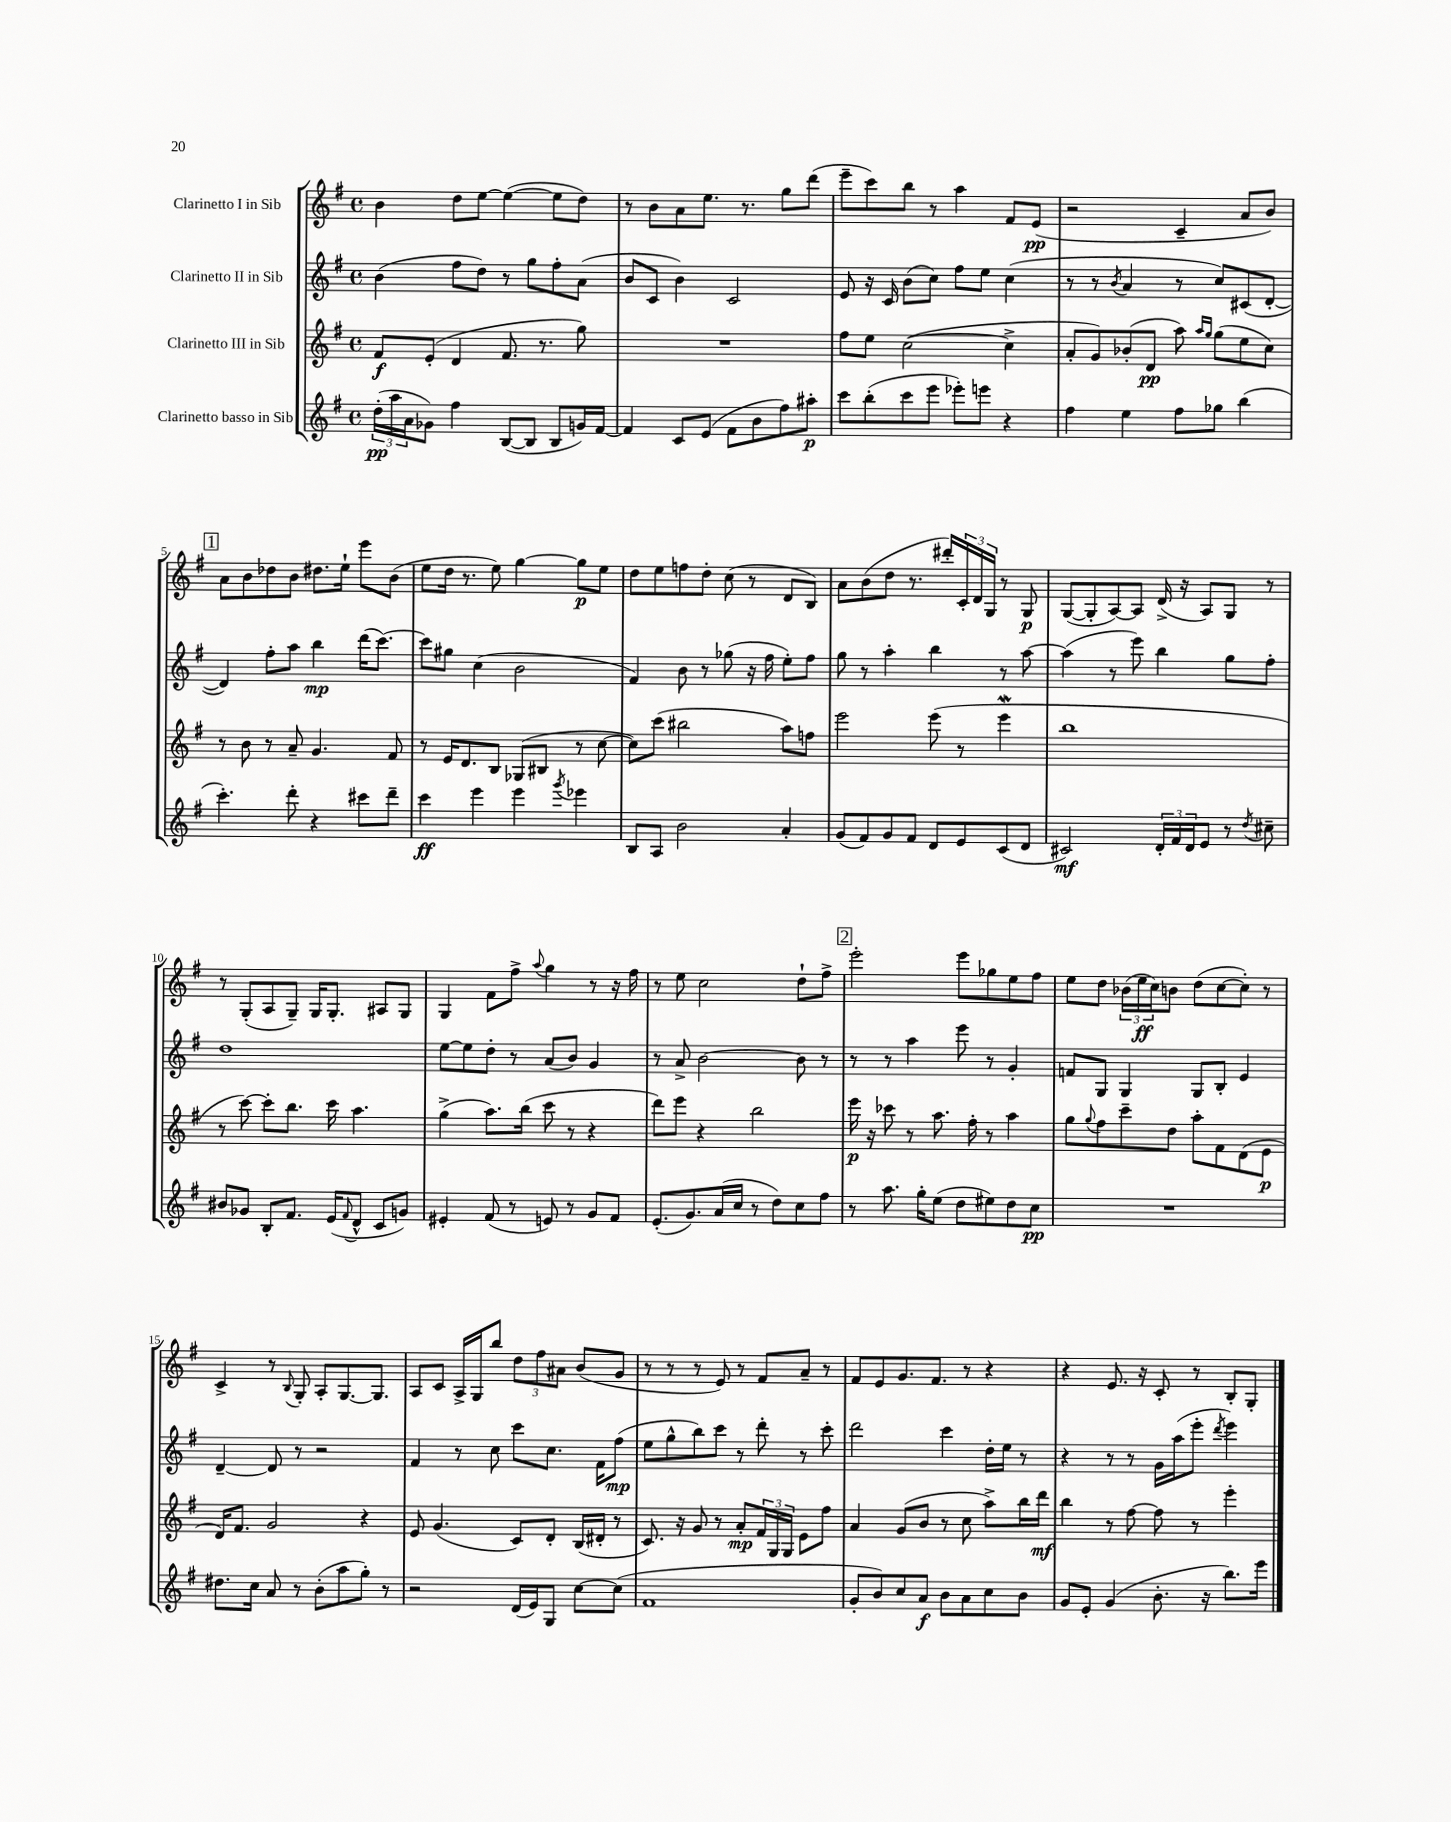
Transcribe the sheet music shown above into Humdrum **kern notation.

**kern	**dynam	**kern	**dynam	**kern	**dynam	**kern	**dynam
*part4	*part4	*part3	*part3	*part2	*part2	*part1	*part1
*staff4	*staff4	*staff3	*staff3	*staff2	*staff2	*staff1	*staff1
*I"Clarinetto basso in Sib	*	*I"Clarinetto III in Sib	*	*I"Clarinetto II in Sib	*	*I"Clarinetto I in Sib	*
*clefG2	*	*clefG2	*	*clefG2	*	*clefG2	*
*k[f#]	*	*k[f#]	*	*k[f#]	*	*k[f#]	*
*M4/4	*	*M4/4	*	*M4/4	*	*M4/4	*
*met(c)	*	*met(c)	*	*met(c)	*	*met(c)	*
=1	=1	=1	=1	=1	=1	=1	=1
(24dd'\LL	pp	8f#/L	f	(4b\	.	4b\	.
24aa\	.	.	.	.	.	.	.
24a\J	.	.	.	.	.	.	.
8g-X\J)	.	(8e'/J	.	.	.	.	.
4ff#\	.	4d/	.	8ff#\L	.	8dd\L	.
.	.	.	.	8dd\J)	.	[8ee\J	.
([8B/L	.	8.f#/	.	8r	.	(4ee\_	.
8B/J]	.	.	.	8gg\L	.	.	.
.	.	8.r	.	.	.	.	.
8B/L	.	.	.	8ff#'\	.	8ee\L]	.
16gn/L)	.	8gg\)	.	(8a\J	.	8dd\J)	.
[16f#/JJ	.	.	.	.	.	.	.
=2	=2	=2	=2	=2	=2	=2	=2
4f#/]	.	1r	.	8b/L	.	8r	.
.	.	.	.	8c/J	.	8b\L	.
8c/L	.	.	.	4b\)	.	8a\	.
(8e/J	.	.	.	.	.	8.ee\J	.
8f#\L	.	.	.	2c/	.	.	.
.	.	.	.	.	.	8.r	.
8b\	.	.	.	.	.	.	.
8ff#\)	.	.	.	.	.	8gg\L	.
8aa#X'\J	p	.	.	.	.	(8ddd\J	.
=3	=3	=3	=3	=3	=3	=3	=3
8ccc\L	.	8ff#\L	.	8e/	.	8eee~\L	.
(8bb'\	.	8ee\J	.	16r	.	8ccc\)	.
.	.	.	.	16c/	.	.	.
8ccc\	.	([2cc\	.	(8b\L	.	8bb\J	.
8eee\J	.	.	.	8cc\J)	.	8r	.
8eee-X'\L)	.	.	.	8ff#\L	.	4aa\	.
8eeen\J	.	.	.	8ee\J	.	.	.
4r	.	4cc^\]	.	(4cc\	.	8f#/L	.
.	.	.	.	.	.	(8e/J	pp
=4	=4	=4	=4	=4	=4	=4	=4
4ff#\	.	8a'/L	.	8r	.	2r	.
.	.	8g/)	.	8r	.	.	.
.	.	.	.	8qb/	.	.	.
4ee\	.	(8b-X'/	.	4a/	.	.	.
.	.	8d/J	pp	.	.	.	.
8ff#\L	.	8aa\)	.	8r	.	4c~/	.
.	.	16qqaa/LL	.	.	.	.	.
.	.	16qqgg/JJ	.	.	.	.	.
8gg-X\J	.	(8gg\L	.	8cc/L)	.	.	.
(4bb\	.	8ee\	.	(8c#X/	.	8a/L	.
.	.	8cc\J)	.	[8d'/J	.	8b/J)	.
!!LO:LB:g=z
!!LO:REH:place=s1:t=1
=5	=5	=5	=5	=5	=5	=5	=5
4.ccc'\)	.	8r	.	4d/])	.	8a\L	.
.	.	8b\	.	.	.	8b\	.
.	.	8r	.	8ff#'\L	.	8dd-X\	.
8ddd'\	.	8a~/	.	8aa\J	.	8b\J	.
4r	.	4.g/	.	4bb\	mp	8.dd#X\L	.
.	.	.	.	.	.	16ee`\Jk	.
8ccc#X\L	.	.	.	(16ddd\KL	.	8eee\L	.
.	.	.	.	[8.ccc\J)	.	.	.
8ddd~\J	.	8f#/	.	.	.	(8b\J	.
=6	=6	=6	=6	=6	=6	=6	=6
4ccc\	ff	8r	.	8ccc\L]	.	8ee\L	.
.	.	16e/KL	.	8gg#X\J	.	16dd\Jk	.
.	.	8.d/	.	.	.	8.r	.
4eee\	.	.	.	(4cc\	.	.	.
.	.	8B/J	.	.	.	8ee\)	.
4eee\	.	(8G-X/L	.	2b\	.	[4gg\	.
.	.	8B#X/J	.	.	.	.	.
8qggg/	.	.	.	.	.	.	.
4eee-X\	.	8r	.	.	.	8gg\L]	p
.	.	[8cc\	.	.	.	8ee\J	.
=7	=7	=7	=7	=7	=7	=7	=7
8B/L	.	8cc\L])	.	4f#/)	.	8dd\L	.
8A/J	.	(8ccc\J	.	.	.	8ee\	.
2b\	.	2bb#X\	.	8b\	.	8ffn\	.
.	.	.	.	8r	.	8dd'\J	.
.	.	.	.	(8gg-X\	.	(8cc\	.
.	.	.	.	16r	.	8r	.
.	.	.	.	16ff#\	.	.	.
4a'/	.	8aa\L)	.	8ee'\L)	.	8d/L	.
.	.	8ffn\J	.	8ff#\J	.	8B/J)	.
=8	=8	=8	=8	=8	=8	=8	=8
(8g/L	.	2eee\	.	8gg\	.	8a\L	.
8f#/)	.	.	.	8r	.	(8b\	.
8g/	.	.	.	4aa'\	.	8dd\J	.
8f#/J	.	.	.	.	.	8.r	.
8d/L	.	(8eee\	.	4bb\	.	.	.
.	.	.	.	.	.	16ddd#X'/LL)	.
8e/	.	8r	.	.	.	24c'/	.
.	.	.	.	.	.	24d/	.
.	.	.	.	.	.	24G/JJ	.
(8c/	.	4eeeW\	.	8r	.	8r	.
8d/J	.	.	.	[8aa\	.	8G/	p
=9	=9	=9	=9	=9	=9	=9	=9
2c#X/)	mf	1bb	.	(4aa\]	.	([8G/L	.
.	.	.	.	.	.	8G'/]	.
.	.	.	.	8r	.	[8A/)	.
.	.	.	.	8eee\)	.	8A/J]	.
24d'/LL	.	.	.	4bb\	.	(16d^/	.
24f#/	.	.	.	.	.	.	.
.	.	.	.	.	.	16r	.
24d/J	.	.	.	.	.	.	.
8e/J	.	.	.	.	.	8A/L)	.
8r	.	.	.	8gg\L	.	8G/J	.
8qdd/	.	.	.	.	.	.	.
8cc#X~\	.	.	.	8ff#'\J	.	8r	.
!!LO:LB:g=z
=10	=10	=10	=10	=10	=10	=10	=10
8b#X/L	.	8r	.	1dd	.	8r	.
8g-X/J	.	[8ccc\)	.	.	.	(8G'/L	.
8B'/L	.	8ccc'\L]	.	.	.	8A/	.
8.f#/J	.	8.bb\J	.	.	.	8G~/J)	.
.	.	.	.	.	.	16G/KL	.
(16e/KL	.	16ccc\	.	.	.	8.G'/J	.
8qqf#/	.	.	.	.	.	.	.
8d^^/J	.	4.aa\	.	.	.	.	.
8c/L	.	.	.	.	.	8A#X/L	.
8gn/J)	.	.	.	.	.	8G/J	.
=11	=11	=11	=11	=11	=11	=11	=11
4e#X'/	.	(4gg^\	.	[8ee\L	.	4G/	.
.	.	.	.	8ee\]	.	.	.
(8f#/	.	8.aa\L)	.	8dd'\J	.	8f#\L	.
8r	.	.	.	8r	.	8ff#^\J	.
.	.	(16bb\Jk	.	.	.	.	.
.	.	.	.	.	.	8qqaa/	.
8en/)	.	8ccc\	.	(8a/L	.	4gg\	.
8r	.	8r	.	8b/J)	.	.	.
8g/L	.	4r	.	4g/	.	8r	.
8f#/J	.	.	.	.	.	16r	.
.	.	.	.	.	.	16ff#\	.
=12	=12	=12	=12	=12	=12	=12	=12
(8.e'/L	.	8ddd\L)	.	8r	.	8r	.
.	.	8eee\J	.	8a^/	.	8ee\	.
8.g/)	.	.	.	.	.	.	.
.	.	4r	.	[2b\	.	2cc\	.
(16a/L	.	.	.	.	.	.	.
16cc/JJ	.	.	.	.	.	.	.
8r	.	2bb\	.	.	.	.	.
8dd\L)	.	.	.	.	.	.	.
8cc\	.	.	.	8b\]	.	8dd`\L	.
8ff#\J	.	.	.	8r	.	8ff#^\J	.
!!LO:REH:place=s1:t=2
=13	=13	=13	=13	=13	=13	=13	=13
8r	.	16eee\	p	8r	.	2eee'\	.
.	.	16r	.	.	.	.	.
8.aa\	.	8ccc-X\	.	8r	.	.	.
.	.	8r	.	4aa\	.	.	.
16gg'\KL	.	.	.	.	.	.	.
(8ee\J	.	8.aa\	.	.	.	.	.
8dd\L	.	.	.	8eee\	.	8eee\L	.
.	.	16ff#'\	.	.	.	.	.
8ee#X\)	.	8r	.	8r	.	8gg-X\	.
8dd\	.	4aa\	.	4g'/	.	8ee\	.
8cc\J	pp	.	.	.	.	8ff#\J	.
=14	=14	=14	=14	=14	=14	=14	=14
1r	.	8gg\L	.	8fn/L	.	8ee\L	.
.	.	8qqgg/	.	.	.	.	.
.	.	8ff#\	.	8G/J	.	8dd\J	.
.	.	8ccc~\	.	4G/	.	(24b-X\LL	.
.	.	.	.	.	.	24ee\	ff
.	.	.	.	.	.	24cc\J)	.
.	.	8dd\J	.	.	.	8bn\J	.
.	.	8aa'\L	.	8G/L	.	(8dd\L	.
.	.	8f#\	.	8B'/J	.	[8cc\	.
.	.	(8d\	.	4e/	.	8cc'\J])	.
.	.	8e\J	p	.	.	8r	.
!!LO:LB:g=z
=15	=15	=15	=15	=15	=15	=15	=15
8.dd#X\L	.	16d/KL)	.	[4d~/	.	4c^/	.
.	.	8.f#/J	.	.	.	.	.
16cc\Jk	.	.	.	.	.	.	.
8a/	.	2g/	.	8d/]	.	8r	.
.	.	.	.	.	.	8qqB/	.
8r	.	.	.	8r	.	8G'/	.
(8b'\L	.	.	.	2r	.	8A'/L	.
8aa\	.	.	.	.	.	[8.G/	.
8gg'\J)	.	4r	.	.	.	.	.
.	.	.	.	.	.	8.G/J]	.
8r	.	.	.	.	.	.	.
=16	=16	=16	=16	=16	=16	=16	=16
2r	.	8e/	.	4f#/	.	8A/L	.
.	.	(4.g/	.	.	.	8c/J	.
.	.	.	.	8r	.	16A^/LL	.
.	.	.	.	.	.	16G/J	.
.	.	.	.	8cc\	.	8bb/J	.
(16d/LL	.	8c/L)	.	8ccc\L	.	12dd\L	.
16e/J)	.	.	.	.	.	.	.
.	.	.	.	.	.	12ff#\	.
8G/J	.	8d'/J	.	8.cc\J	.	.	.
.	.	.	.	.	.	12a#X\J	.
[8cc\L	.	(16B/LL	.	.	.	(8b/L	.
.	.	16d#X'/JJ	.	16f#\KL	.	.	.
(8cc\J]	.	8r	.	(8ff#\J	mp	8g/J	.
=17	=17	=17	=17	=17	=17	=17	=17
1f#	.	8.c/)	.	8ee\L	.	8r	.
.	.	.	.	8gg^^\	.	8r	.
.	.	16r	.	.	.	.	.
.	.	8g/	.	8bb\)	.	8r	.
.	.	8r	.	8ccc\J	.	8e/)	.
.	.	8a'/L	mp	8r	.	8r	.
.	.	24f#/L	.	8ddd'\	.	8f#/L	.
.	.	24G/	.	.	.	.	.
.	.	24G/JJ	.	.	.	.	.
.	.	8e\L	.	8r	.	8a~/J	.
.	.	8ff#\J	.	8ccc'\	.	8r	.
=18	=18	=18	=18	=18	=18	=18	=18
8g'/L	.	4a/	.	2ddd\	.	8f#/L	.
8b/)	.	.	.	.	.	8e/	.
8cc/	.	(8g/L	.	.	.	8.g/	.
8a/J	f	8b/J	.	.	.	.	.
.	.	.	.	.	.	8.f#/J	.
8b\L	.	8r	.	4ccc\	.	.	.
8a\	.	8cc\	.	.	.	8r	.
8cc\	.	8aa^\L)	.	16dd'\LL	.	4r	.
.	.	.	.	16ee\JJ	.	.	.
8b\J	.	16bb\L	.	8r	.	.	.
.	.	16ddd\JJ	mf	.	.	.	.
=19	=19	=19	=19	=19	=19	=19	=19
8g/L	.	4bb\	.	4r	.	4r	.
8e'/J	.	.	.	.	.	.	.
(4g/	.	8r	.	8r	.	8.e/	.
.	.	[8ff#\	.	8r	.	.	.
.	.	.	.	.	.	16r	.
8.b'\	.	8ff#\]	.	16g\LL	.	8c'/	.
.	.	.	.	(16aa\J	.	.	.
.	.	8r	.	8eee'\J	.	8r	.
16r	.	.	.	.	.	.	.
.	.	.	.	8qddd/	.	.	.
8.bb\L)	.	4eee'\	.	4eee\)	.	8B'/L	.
.	.	.	.	.	.	8G'/J	.
16eee\Jk	.	.	.	.	.	.	.
==	==	==	==	==	==	==	==
*-	*-	*-	*-	*-	*-	*-	*-
